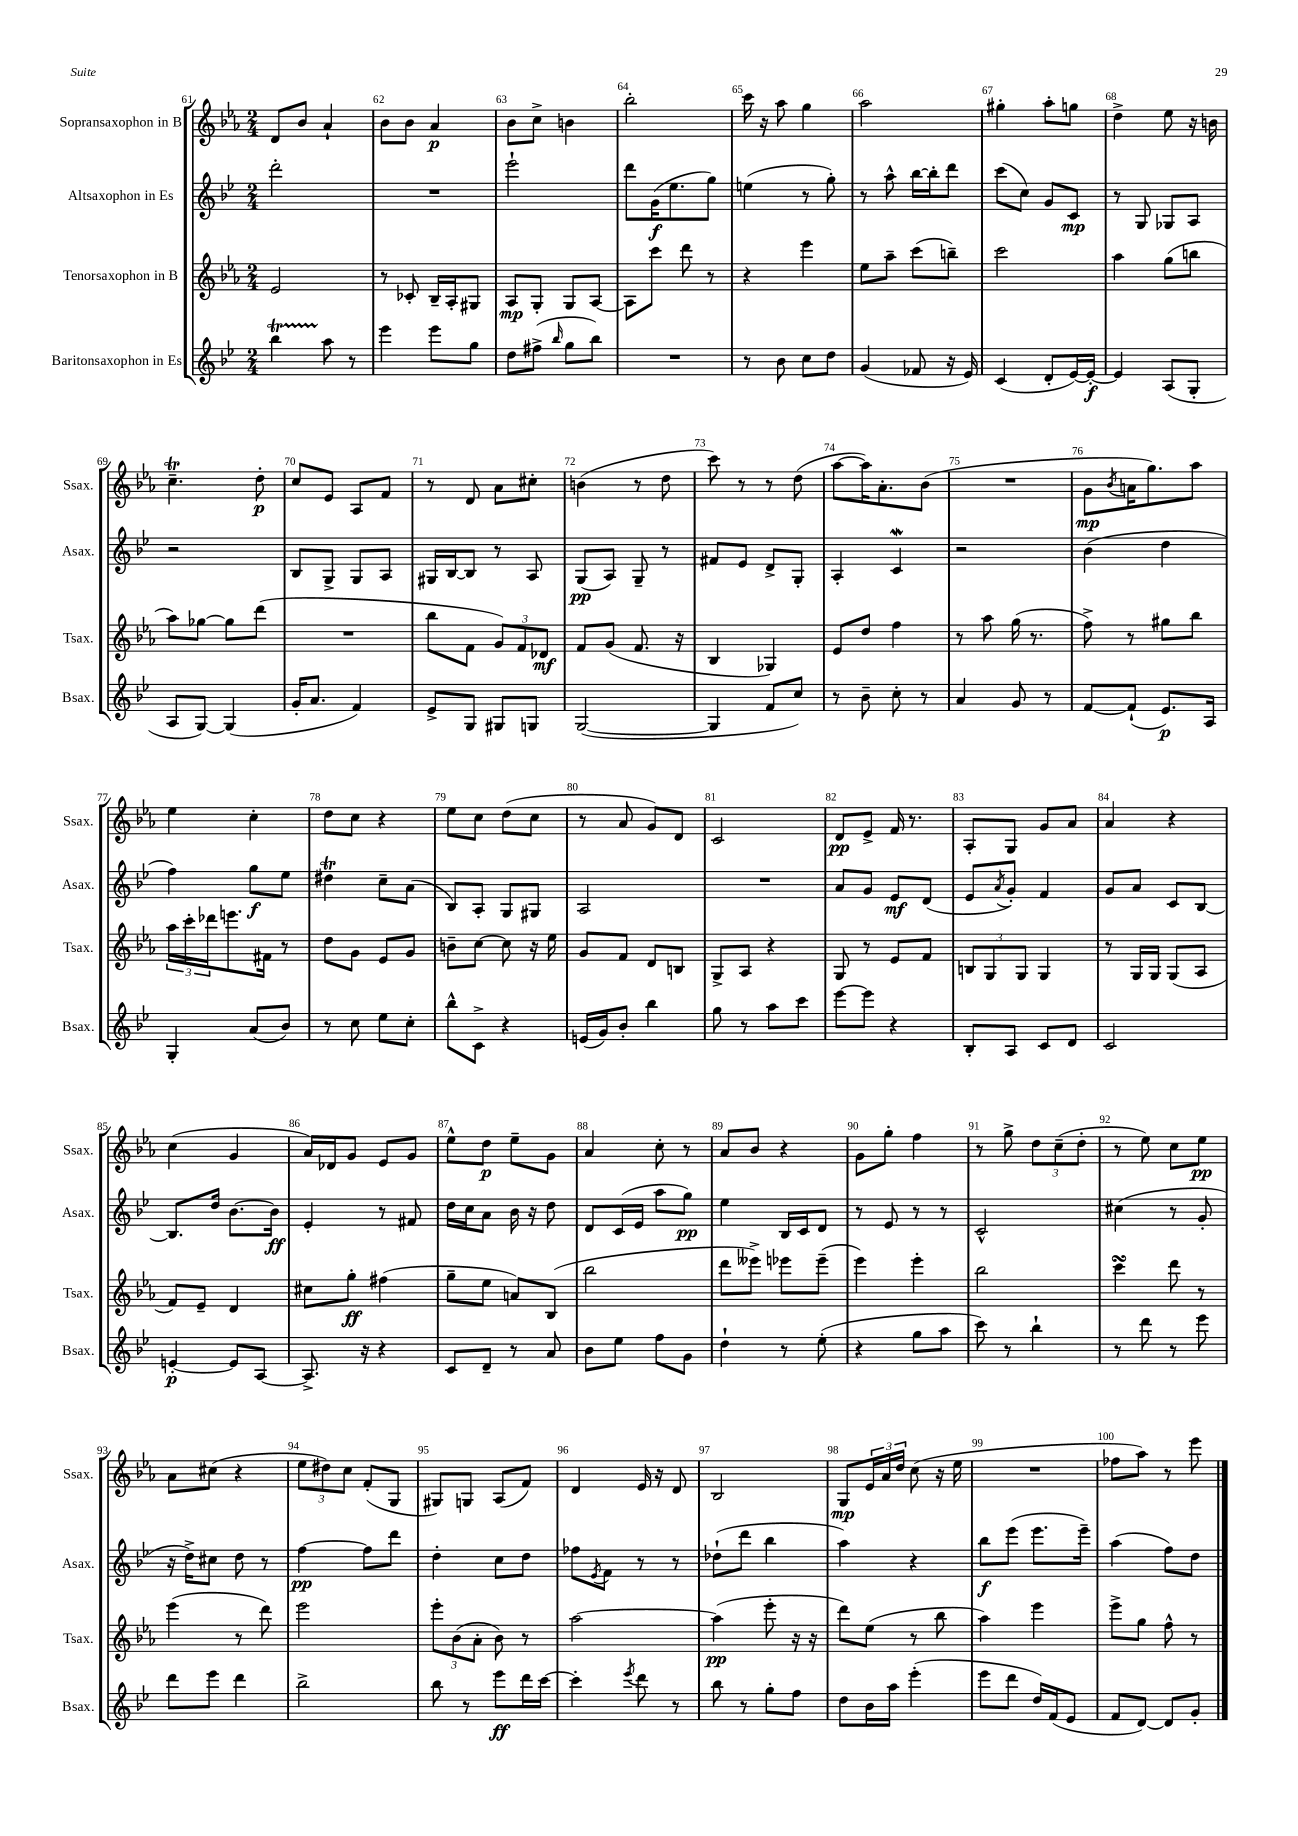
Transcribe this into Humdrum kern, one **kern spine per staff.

**kern	**kern	**kern	**kern
*staff4	*staff3	*staff2	*staff1
*clefG2	*clefG2	*clefG2	*clefG2
*k[b-e-]	*k[b-e-a-]	*k[b-e-]	*k[b-e-a-]
*M2/4	*M2/4	*M2/4	*M2/4
4bb-	2e-	2ddd'	8d
.	.	.	8b-
8aa	.	.	4a-`
8r	.	.	.
=	=	=	=
4eee-	8r	2r	8b-
.	8c-'	.	8b-
8eee-	16B-~	.	4a-
.	16A-'	.	.
8gg	8G#	.	.
=	=	=	=
8dd	8A-	2eee-`	8b-
(8ff#^	8G'	.	8cc^
16qqbb-	.	.	.
8gg	8G	.	4b
8bb-)	[8A-	.	.
=	=	=	=
2r	8A-]	8ddd	2bb-'
.	8ccc	(16g	.
.	.	8.ee-	.
.	8ddd	.	.
.	8r	8gg)	.
=	=	=	=
8r	4r	(4ee	16ccc
.	.	.	16r
8b-	.	.	8aa-
8cc	4eee-	8r	4gg
8dd	.	8gg')	.
=	=	=	=
(4g	8ee-	8r	2aa-
.	8aa-~	8aa^^	.
8f-	(8ccc	[16bb-	.
.	.	16bb-']	.
16r	8bb~)	8ddd	.
16e-)	.	.	.
=	=	=	=
(4c	2ccc	(8ccc	4gg#'
.	.	8cc)	.
8d'	.	8g	8aa-'
[16e-)	.	8c	8gg
16e-'_	.	.	.
=	=	=	=
4e-]	4aa-	8r	4dd^
.	.	8G	.
(8A	(8gg	8G-	8ee-
8G'	8bb	8A	16r
.	.	.	16b
=	=	=	=
8A	8aa-)	2r	4.cc~
[8G)	[8gg-	.	.
(4G]	8gg-]	.	.
.	(8ddd	.	8dd'
=	=	=	=
16g'	2r	8B-	8cc
8.a	.	.	.
.	.	8G^	8e-
4f)	.	8G	8A-
.	.	8A	8f
=	=	=	=
8e-^	8bb-	16G#	8r
.	.	[16B-	.
8G	8f	8B-]	8d
8G#	12g)	8r	8a-
.	12f	.	.
8G	.	8A	8cc#'
.	12d-	.	.
=	=	=	=
([2G	8f	(8G	(4b
.	(8g	8A)	.
.	8.f	8G~	8r
.	.	8r	8dd
.	16r	.	.
=	=	=	=
4G]	4B-	8f#	8ccc)
.	.	8e-	8r
8f	4G-)	8d^	8r
8cc)	.	8G'	(8dd
=	=	=	=
8r	8e-	4A'	[8aa-
8b-~	8dd	.	16aa-])
.	.	.	8.a-'
8cc'	4ff	4c	.
8r	.	.	(8b-
=	=	=	=
4a	8r	2r	2r
.	8aa-	.	.
8g	(16gg	.	.
.	8.r	.	.
8r	.	.	.
=	=	=	=
[8f	8ff^)	(4b-	8g
.	.	.	8qb-
(8f`]	8r	.	16a
.	.	.	8.gg)
8.e-)	8gg#	4dd	.
.	8bb-	.	8aa-
16A	.	.	.
=	=	=	=
4G'	24aa-	4ff)	4ee-
.	24ccc'	.	.
.	24ddd-	.	.
.	8.eee	.	.
(8a	.	8gg	4cc'
.	16f#	.	.
8b-)	8r	8ee-	.
=	=	=	=
8r	8dd	4dd#	8dd
8cc	8g	.	8cc
8ee-	8e-	8cc~	4r
8cc'	8g	(8a	.
=	=	=	=
8bb-^^	8b~	8B-)	8ee-
8c^	[8cc	8A'	8cc
4r	8cc]	8G	(8dd
.	16r	8G#	8cc
.	16ee-	.	.
=	=	=	=
(16e	8g	2A	8r
16g)	.	.	.
8b-'	8f	.	8a-
4bb-	8d	.	8g)
.	8B	.	8d
=	=	=	=
8gg	8G^	2r	2c
8r	8A-	.	.
8aa	4r	.	.
8ccc	.	.	.
=	=	=	=
[8eee-	8G	8a	8d
8eee-]	8r	8g	8e-^
4r	8e-	8e-	16f
.	.	.	8.r
.	8f	(8d	.
=	=	=	=
8B-'	12B	8e-	8A-'
.	12G	.	.
.	.	8qa	.
8A	.	8g')	8G
.	12G	.	.
8c	4G	4f	8g
8d	.	.	8a-
=	=	=	=
2c	8r	8g	4a-
.	16G	8a	.
.	16G	.	.
.	(8G	8c	4r
.	8A-	[8B-	.
=	=	=	=
[4e'	8f)	8.B-]	(4cc
.	8e-~	.	.
.	.	16dd	.
8e]	4d	[8.b-	4g
[8A	.	.	.
.	.	16b-]	.
=	=	=	=
8.A^]	8cc#	4e-'	16a-)
.	.	.	16d-
.	8gg'	.	8g
16r	.	.	.
4r	(4ff#	8r	8e-
.	.	8f#	8g
=	=	=	=
8c	8gg~	16dd	8ee-^^
.	.	16cc	.
8d~	8ee-	8a	8dd
8r	8a)	16b-	8ee-~
.	.	16r	.
8a	(8B-	8dd	8g
=	=	=	=
8b-	2bb-	8d	4a-
8ee-	.	(16c	.
.	.	16e-	.
8ff	.	8aa	8cc'
8g	.	8gg)	8r
=	=	=	=
4dd`	8ddd	4ee-	8a-
.	8eee--^)	.	8b-
8r	8eee-	16B-	4r
.	.	16c	.
(8ee-'	(8eee-~	8d	.
=	=	=	=
4r	4eee-)	8r	8g
.	.	8e-	8gg'
8gg	4eee-'	8r	4ff
8aa	.	8r	.
=	=	=	=
8ccc)	2bb-	2c^^	8r
8r	.	.	8gg^
4bb-`	.	.	12dd
.	.	.	(12cc~
.	.	.	12dd'
=	=	=	=
8r	4ccc	(4cc#	8r
8ddd	.	.	8ee-)
8r	8ddd	8r	8cc
8eee-	8r	8g'	8ee-
=	=	=	=
8ddd	(4eee-	16r	8a-
.	.	16dd^)	.
8eee-	.	8cc#	(8cc#
4ddd	8r	8dd	4r
.	8ddd)	8r	.
=	=	=	=
2bb-^	2eee-	[4ff	12ee-
.	.	.	12dd#)
.	.	.	12cc
.	.	8ff]	(8f'
.	.	8ddd	8G
=	=	=	=
8bb-	12eee-'	4dd'	8G#)
.	(12b-	.	.
8r	.	.	8G
.	12a-'	.	.
8eee-	8b-)	8cc	(8A-
16ddd	8r	8dd	8f)
[16ccc	.	.	.
=	=	=	=
4ccc']	[2aa-	8ff-	4d
.	.	8qe-	.
.	.	8f	.
8qeee-	.	.	.
8ddd	.	8r	16e-
.	.	.	16r
8r	.	8r	8d
=	=	=	=
8bb-	(4aa-]	(8dd-`	2B-
8r	.	8ddd	.
8gg'	8eee-'	4bb-	.
8ff	16r	.	.
.	16r	.	.
=	=	=	=
8dd	8ddd)	4aa)	8G
16b-	(8ee-	.	24e-
.	.	.	24a-
16aa	.	.	.
.	.	.	24dd
(4eee-'	8r	4r	(8cc
.	8bb-	.	16r
.	.	.	16ee-
=	=	=	=
8eee-	4aa-)	8bb-	2r
8ddd	.	(8eee-	.
16dd)	4eee-	8.eee-	.
(16f	.	.	.
8e-	.	.	.
.	.	16eee-~)	.
=	=	=	=
8f	8eee-^	(4aa	8ff-
[8d)	8gg	.	8aa-)
8d]	8ff^^	8ff)	8r
8g'	8r	8dd	8eee-
==	==	==	==
*-	*-	*-	*-
